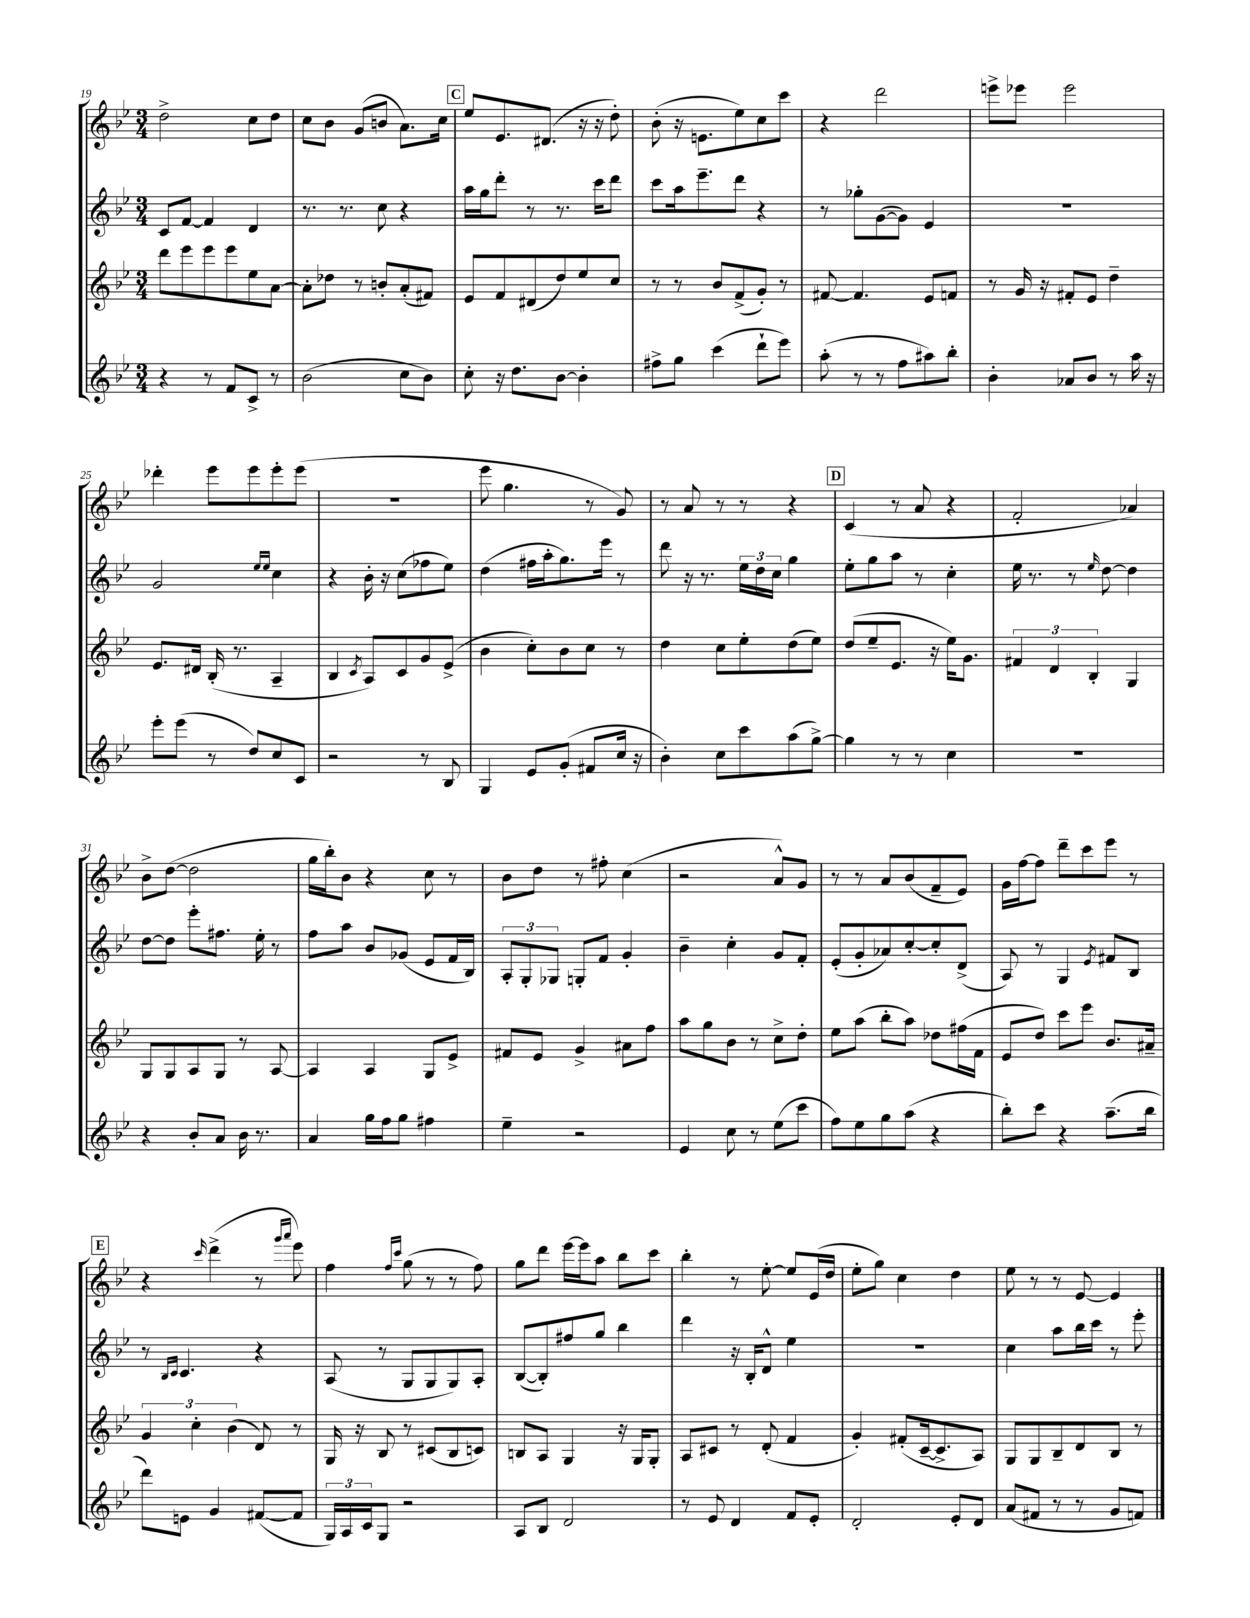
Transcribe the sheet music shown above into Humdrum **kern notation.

**kern	**kern	**kern	**kern
*staff4	*staff3	*staff2	*staff1
*clefG2	*clefG2	*clefG2	*clefG2
*k[b-e-]	*k[b-e-]	*k[b-e-]	*k[b-e-]
*M3/4	*M3/4	*M3/4	*M3/4
4r	8ddd	8c	2dd^
.	8eee-	[8f	.
8r	8eee-	4f]	.
8f	8eee-	.	.
8c^	8ee-	4d	8cc
8r	[8a	.	8dd
=	=	=	=
(2b-	8a']	8.r	8cc
.	8dd-	.	8b-
.	.	8.r	.
.	8r	.	(8g
.	8b'	8cc	8b
8cc	(8a'	4r	8.a)
8b-)	8f#)	.	.
.	.	.	16cc
=	=	=	=
8cc'	8e-	16aa	8ee-
.	.	16gg	.
16r	8f	8ddd'	8.e-
8.dd	.	.	.
.	(8d#	8r	.
.	.	.	(8.d#
[8b-	8dd)	8.r	.
4b-']	8ee-	.	16r
.	.	16ccc	16r
.	8cc	8ddd	8dd')
=	=	=	=
8ff#^	8r	8ccc	(8b-'
8gg	8r	16aa	16r
.	.	8.eee-~	8.e
(4ccc	8b-	.	.
.	(8f^	8ddd	8ee-)
8ddd`	8g')	4r	8cc
8eee-)	8r	.	8ccc
=	=	=	=
(8aa'	[8f#	8r	4r
8r	4.f#]	8gg-'	.
8r	.	([8g	2ddd
8ff	.	8g])	.
8aa#)	8e-	4e-	.
8bb-'	8f	.	.
=	=	=	=
4b-'	8r	2.r	8eee^
.	16g	.	8eee-
.	16r	.	.
8a-	8f#'	.	2eee-
8b-	8e-	.	.
8r	4dd~	.	.
16aa	.	.	.
16r	.	.	.
=	=	=	=
8eee-'	8.e-	2g	4ddd-'
(8eee-	.	.	.
.	16d#	.	.
8r	(16B-'	.	8eee-
.	8.r	.	.
8dd)	.	.	8eee-
.	.	16qqee-	.
.	.	16qqee-	.
8cc	4A~	4cc	8eee-'
8c	.	.	(8eee-
=	=	=	=
2r	4B-	4r	2.r
.	8qc	.	.
.	8A)	16b-'	.
.	.	16r	.
.	8c	(8cc	.
8r	8g	8ff-	.
8B-	(8e-^	8ee-)	.
=	=	=	=
4G	4b-	(4dd	8eee-
.	.	.	4.gg
8e-	8cc')	16ff#	.
.	.	16aa'	.
(8g'	8b-	8.gg)	.
8f#	8cc	.	8r
.	.	16eee-	.
16cc	8r	8r	8g)
16r	.	.	.
=	=	=	=
4b-')	4dd	8ddd	8r
.	.	16r	8a
.	.	8.r	.
8cc	8cc	.	8r
8ccc	8ee-'	24ee-	8r
.	.	24dd	.
.	.	24cc	.
(8aa	(8dd	4gg	4r
[8gg^)	8ee-)	.	.
=	=	=	=
4gg]	(8dd	8ee-'	(4c
.	8ee-~	8gg	.
8r	8.e-	8aa	8r
8r	.	8r	8a
.	16r	.	.
4cc	16ee-)	4cc'	4r
.	8.g	.	.
=	=	=	=
2.r	6f#	16ee-	2f'
.	.	8.r	.
.	6d	.	.
.	.	8r	.
.	6B-'	.	.
.	.	16qqee-	.
.	.	[8dd	.
.	4G	4dd]	4a-)
=	=	=	=
4r	8G	[8dd	8b-^
.	8G	8dd]	([8dd
8b-'	8A	8eee-'	2dd]
8a	8G	8.ff#	.
16b-	8r	.	.
8.r	.	16ee-'	.
.	[8A	8r	.
=	=	=	=
4a	4A]	8ff	16gg
.	.	.	16bb-')
.	.	8aa	8b-
16gg	4A	8b-	4r
16ff	.	.	.
8gg	.	(8g-	.
4ff#	8G	8e-	8cc
.	8e-^	16f	8r
.	.	16B-)	.
=	=	=	=
4ee-~	8f#	12A'	8b-
.	.	12G'	.
.	8e-	.	8dd
.	.	12G-	.
2r	4g^	8G'	8r
.	.	8f	8ff#'
.	8a#	4g'	(4cc
.	8ff	.	.
=	=	=	=
4e-	8aa	4b-~	2r
.	8gg	.	.
8cc	8b-	4cc'	.
8r	8r	.	.
(8ee-	8cc^	8g	8a^^)
8ccc	8dd'	8f'	8g
=	=	=	=
8ff)	8ee-	(8e-'	8r
8ee-	(8aa	8g'	8r
8gg	8bb-'	8a-)	8a
(8aa	8aa)	[8cc'	(8b-
4r	8dd-	8cc']	8f~
.	(16ff#	(8d^	8e-)
.	16f	.	.
=	=	=	=
8bb-')	8e-	8A)	16g
.	.	.	[16ff
8ccc	8dd)	8r	8ff]
4r	8ccc	4G	8ddd~
.	8eee-	.	8ccc
.	.	8qe-	.
(8.aa~	8.b-	8f#	8eee-
.	.	8B-	8r
16bb-	16a#~	.	.
=	=	=	=
8ddd)	6g	8r	4r
.	.	16qqB-	.
.	.	16qqc	.
8e	.	4.c	.
.	6cc'	.	.
.	.	.	16qqccc
4g	.	.	(4ddd^
.	(6b-	.	.
([8f#	8d)	4r	8r
.	.	.	16qqggg
.	.	.	16qqaaa
8f#]	8r	.	8eee-)
=	=	=	=
24G)	16G	(8A	4ff
24A	.	.	.
.	16r	.	.
24c	.	.	.
8G	8B-	8r	.
.	.	.	16qqff
.	.	.	16qqccc
2r	8r	8G	(8gg
.	(8c#	8G	8r
.	8B-	8G)	8r
.	8c)	8A'	8ff)
=	=	=	=
8A	8B	([8B-	8gg
8B-	8A	8B-'])	8ddd
2d	4G	8ff#	[16eee-
.	.	.	16eee-]
.	.	8gg	8aa
.	16r	4bb-	8bb-
.	16G	.	.
.	8G'	.	8ccc
=	=	=	=
8r	8A	4ddd	4bb-'
8e-	8c#	.	.
4d	8r	16r	8r
.	.	16B-'	.
.	(8d'	8d^^	[8ee-'
8f	4f	4ee-	8ee-]
8e-'	.	.	(16e-
.	.	.	16dd
=	=	=	=
2d'	4g')	2.r	8ee-'
.	.	.	8gg)
.	(8f#'	.	4cc
.	[16c~	.	.
.	8.c^]	.	.
8e-'	.	.	4dd
8d	8A)	.	.
=	=	=	=
(8a	8G	4cc	8ee-
8f#	8G	.	8r
8r	8B-~	8aa	8r
8r	8d	16bb-	[8e-
.	.	16ccc	.
8g	8B-	8r	4e-]
8f)	8r	8eee-'	.
==	==	==	==
*-	*-	*-	*-
